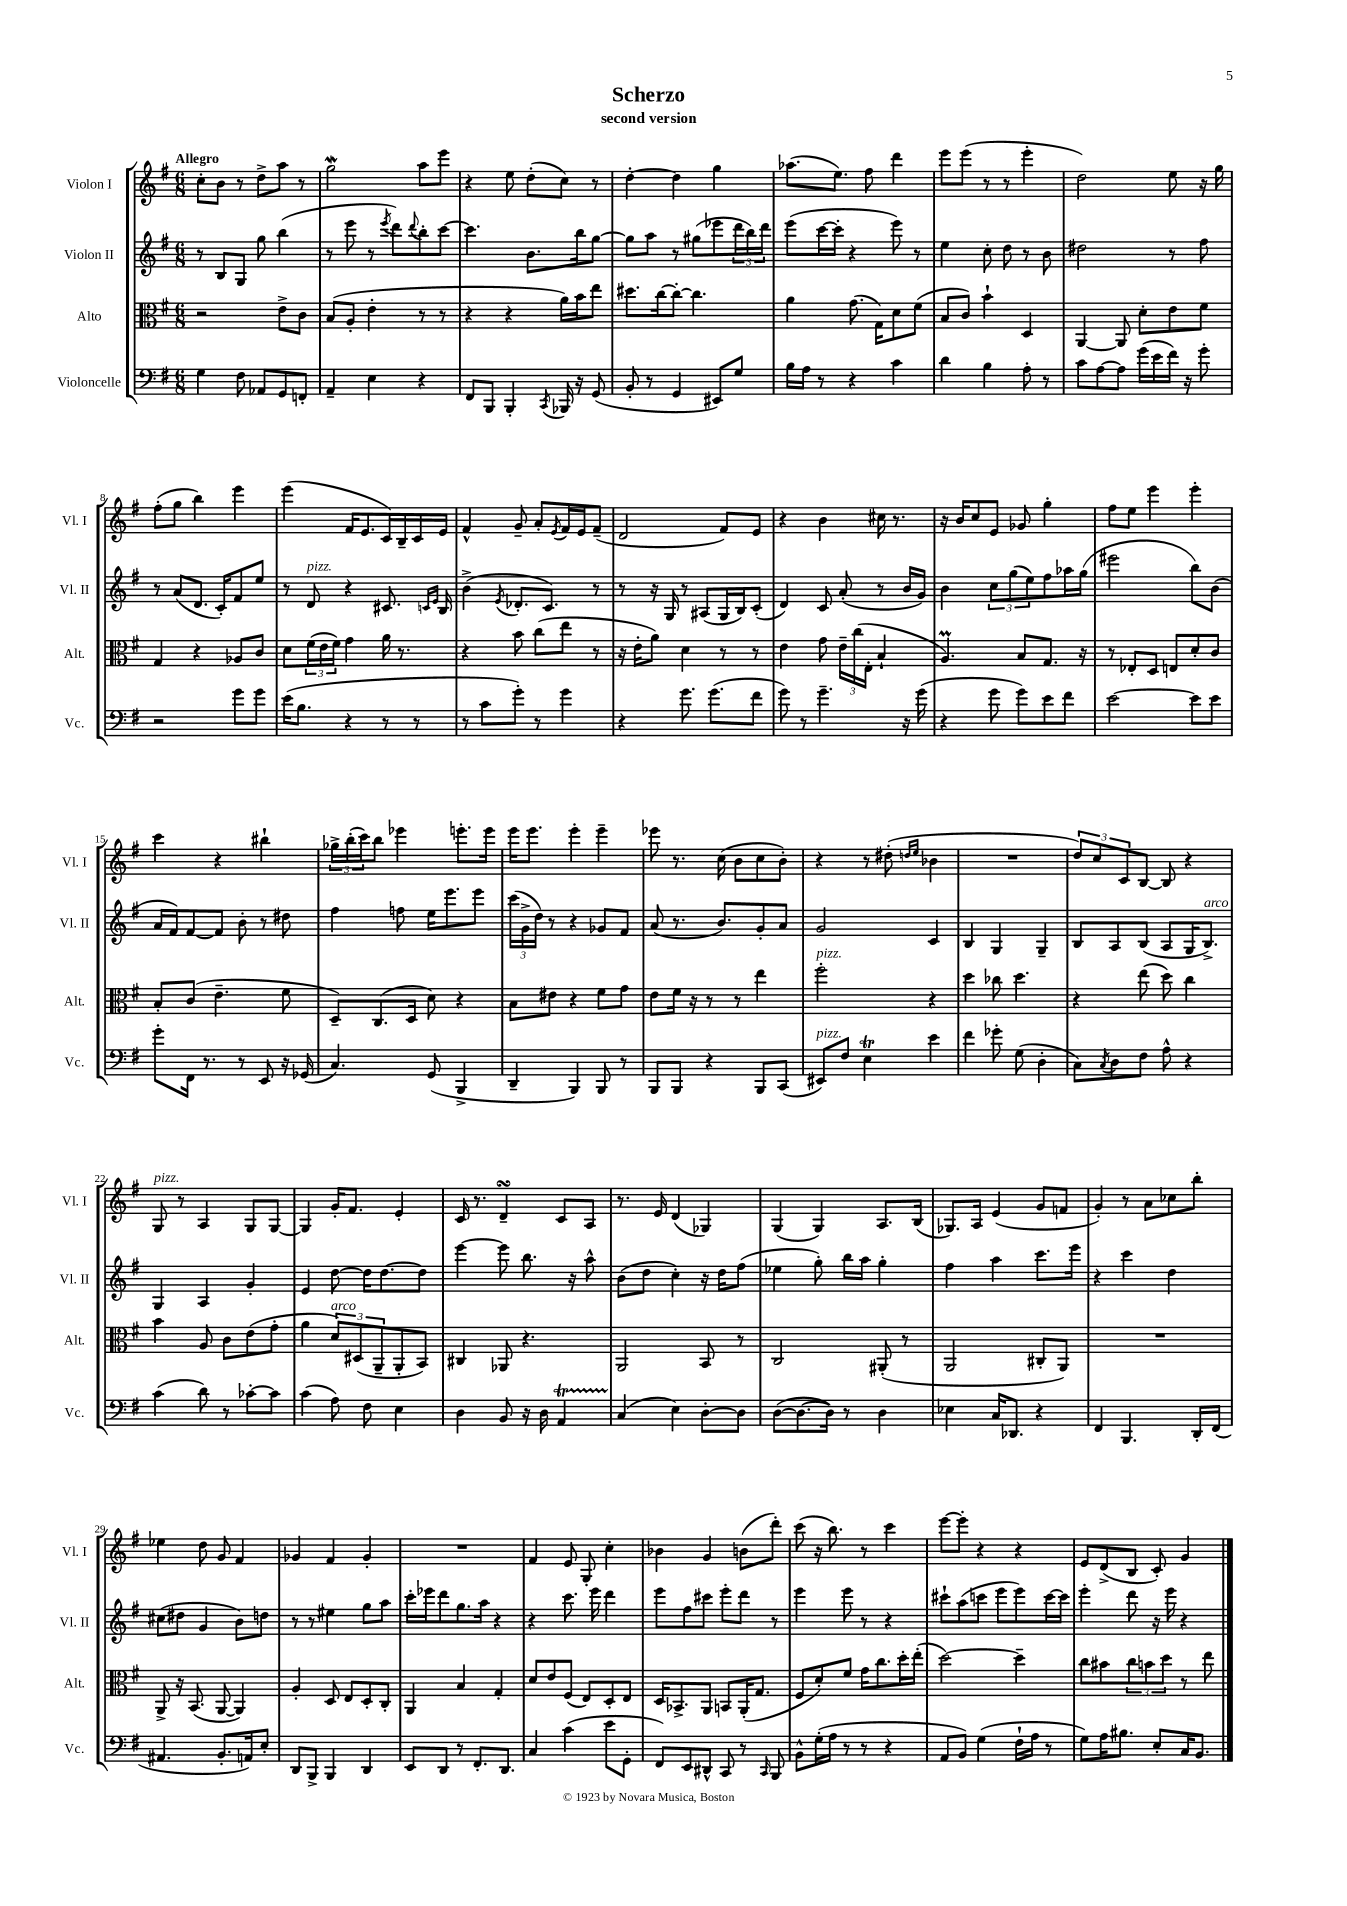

**kern	**kern	**kern	**kern
*part4	*part3	*part2	*part1
*staff4	*staff3	*staff2	*staff1
*I"Violoncelle	*I"Alto	*I"Violon II	*I"Violon I
*I'Vc.	*I'Alt.	*I'Vl. II	*I'Vl. I
*clefF4	*clefC3	*clefG2	*clefG2
*k[f#]	*k[f#]	*k[f#]	*k[f#]
*M6/8	*M6/8	*M6/8	*M6/8
=1	=1	=1	=1
!	!	!	!LO:TX:a:B:t=Allegro
4G\	2r	8r	8cc'\L
.	.	8B/L	8b\J
8F#\	.	8G/J	8r
8AA-X/L	.	8gg\	8dd^\L
8GG/	8e^\L	(4bb\	8aa\J
8FFn'/J	8c\J	.	8r
=2	=2	=2	=2
4AA~/	(8B/L	8r	2ggw\
.	8A'/J	8eee\	.
4E\	4e'\	8r	.
.	.	8qeee/	.
.	.	8ddd\L)	.
.	.	8qqddd/	.
4r	8r	8bb'\	8aa\L
.	8r	[8ccc\J	8eee\J
=3	=3	=3	=3
8FF#/L	4r	4.ccc\]	4r
8BBB/J	.	.	.
4BBB'/	4r	.	8ee\
.	.	8.b\L	(8dd'\L
8qCC/	.	.	.
16BBB-X/	16a\LL)	.	8cc\J)
16r	16b\J	16bb\k	.
(8GG/	8ee\J	[8gg\J	8r
=4	=4	=4	=4
8BB'/	8.dd#X\L	8gg\L]	[4dd'\
8r	.	8aa\J	.
.	[16cc\k	.	.
4GG/	8cc'\J_	8r	4dd\]
.	4.cc\]	(8gg#X\L	.
8EE#X/L)	.	8eee-X\	4gg\
8G/J	.	24ddd\L	.
.	.	24bb\)	.
.	.	24ddd\JJ	.
=5	=5	=5	=5
16B\LL	4a\	(8eee\L	(8.aa-X\L
16A\JJ	.	.	.
8r	.	[16ccc\L	.
.	.	16ccc'\JJ]	8.ee\J)
4r	(8.g\	4r	.
.	.	.	8ff#\
.	16G\KL)	.	.
4c\	8d\	8eee\)	4ddd\
.	(8f#\J	8r	.
=6	=6	=6	=6
4d\	8B/L	4ee\	8eee\L
.	8c/J)	.	(8eee\J
4B\	4b`\	8cc'\	8r
.	.	8dd\	8r
8A'\	4D/	8r	4eee'\
8r	.	8b\	.
=7	=7	=7	=7
8c\L	[4AA/	2dd#X\	2dd\)
[8A\	.	.	.
8A\J]	8AA/]	.	.
(16g\LL	8d'\L	.	.
16e\	.	.	.
16f#\JJ)	8e\	8r	8ee\
16r	.	.	.
8g'\	8f#\J	8ff#\	16r
.	.	.	16gg\
!!LO:LB:g=z
=8	=8	=8	=8
2r	4G/	8r	(8ff#'\L
.	.	(8a/L	8gg\J
.	4r	8.d/J	4bb\)
.	.	16c'/KL)	.
8g\L	8A-X/L	8f#/	4eee\
8g\J	8c/J	8ee/J	.
=9	=9	=9	=9
(16e\KL	8d\L	8r	(4eee\
8.B\J	.	.	.
!	!	!LO:TX:a:i:t=pizz.	!
.	(24f#\L	8d/	.
.	24e\	.	.
.	24f#\JJ)	.	.
4r	4g\	4r	16f#/KL
.	.	.	8.e/
8r	16a\	8.c#X/	16c/L)
.	8.r	.	16B~/
8r	.	.	16c/
.	.	16qqcn/LL	.
.	.	16qqe/JJ	.
.	.	16B/	16e/JJ
=10	=10	=10	=10
8r	4r	(4b^\	4f#^^/
8c\L	.	.	.
.	.	8qe/	.
8g'\J)	8b\	8.d-X'/L	8g~/
8r	(8cc\L	.	8a'/L
.	.	8.c/J)	.
.	.	.	8qe/
4g\	8ee\J	.	16f#/L
.	.	.	16e/J
.	8r	8r	(8f#~/J
=11	=11	=11	=11
4r	16r	8r	2d/
.	16e'\KL	.	.
.	8a\J)	16r	.
.	.	16G/	.
8.g\	4d\	8r	.
.	.	(8A#X/L	.
(8.g\L	.	.	.
.	8r	16G/L	8f#/L)
.	.	16B/J)	.
8f#\J	8r	(8c'/J	8e/J
=12	=12	=12	=12
8g\)	4e\	4d/)	4r
8r	.	.	.
4.g~\	8g\	8c/	4b\
.	24e~\LL	(8a'/	.
.	(24cc\	.	.
.	24E'\JJ	.	.
.	4B`/	8r	16cc#X\
.	.	.	8.r
16r	.	16b/LL	.
(16g\	.	16g/JJ)	.
=13	=13	=13	=13
4r	4.AM/)	4b\	16r
.	.	.	16b/KL
.	.	.	8cc/
8g\	.	12cc\L	8e/J
.	.	(12gg\	.
8g\L)	8B/L	.	8g-X/
.	.	12ee\)	.
8e\	8.G/J	8ff#\	4gg'\
8f#\J	.	16aa-X\L	.
.	16r	(16gg\JJ	.
=14	=14	=14	=14
[2e\	8r	2eee#X\	8ff#\L
.	8E-X'/L	.	8ee\J
.	8D/J	.	4eee\
.	8En/L	.	.
8e\L]	8d'/	8bb\L)	4eee'\
8e\J	8c/J	(8b\J	.
!!LO:LB:g=z
=15	=15	=15	=15
8g'\L	8B'/L	16a/LL	4ccc\
.	.	16f#/J)	.
16FF#\Jk	(8c/J	[8f#/	.
8.r	.	.	.
.	4.e~\	8f#/J]	4r
8r	.	8b'\	.
8EE/	.	8r	4bb#X`\
16r	8f#\	8dd#X\	.
(16GG-X/	.	.	.
=16	=16	=16	=16
4.C/)	8D~/L)	4ff#\	24gg-X^\LL
.	.	.	(24bb'\
.	.	.	24ccc\J)
.	(8.C/	.	8bb\J
.	.	8ffn\	4eee-X\
.	16D/Jk	.	.
(8GG/	8d\)	16ee\KL	.
.	.	8.eee\	.
4BBB^/	4r	.	8.eeen'\L
.	.	8eee\J	.
.	.	.	16eee\Jk
=17	=17	=17	=17
4DD~/	8B\L	(24ccc\LL	16eee\KL
.	.	24g^\	.
.	.	.	8.eee\J
.	.	24dd\JJ)	.
.	8e#X\J	8r	.
4BBB/)	4r	4r	4eee'\
8BBB/	8f#\L	8g-X/L	4eee~\
8r	8g\J	8f#/J	.
=18	=18	=18	=18
8BBB/L	8e\L	(8a/	8eee-X\
8BBB/J	16f#\Jk	8.r	8.r
.	16r	.	.
4r	8r	.	.
.	.	8.b/L)	(16cc\
.	8r	.	8b\L
8BBB/L	4ee\	8g'/	8cc\
(8CC/J	.	8a/J	8b'\J)
=19	=19	=19	=19
!	!LO:TX:a:i:t=pizz.	!	!
!LO:TX:a:i:t=pizz.	!	!	!
8EE#X/L)	2ff#'\	2g/	4r
8F#/J	.	.	.
4ET\	.	.	8r
.	.	.	(8dd#X'\
.	.	.	16qqddn/LL
.	.	.	16qqee/JJ
4e\	4r	4c/	4b-X\
=20	=20	=20	=20
4f#\	4dd\	4B/	2.r
8g-X'\	8cc-X\	4G/	.
(8G\	4.dd\	.	.
4D'\	.	4G~/	.
=21	=21	=21	=21
8C\L)	4r	8B/L	12dd/L)
.	.	.	12cc/
8qC/	.	.	.
8D\	.	8A/	.
.	.	.	12c/
8F#\J	(8ee\	(8B/J	[8B/J
8A^^\	8dd\)	8A/L	8B/]
4r	4cc\	16G/K	4r
!	!	!LO:TX:a:i:t=arco	!
.	.	8.B^/J)	.
!!LO:LB:g=z
=22	=22	=22	=22
!	!	!	!LO:TX:a:i:t=pizz.
(4c\	4b\	4G/	8G/
.	.	.	8r
8d\)	8A/	4A/	4A/
8r	8c\L	.	.
[8c-X'\L	(8e\	4g'/	8G/L
8c-\J]	8g'\J	.	[8G/J
=23	=23	=23	=23
(4c\	4a\	4e/	4G/]
!	!LO:TX:a:i:t=arco	!	!
8A\)	12d/L)	[8dd\	16g'/KL
.	.	.	8.f#/J
.	(12D#X/	.	.
8F#\	.	16dd\KL]	.
.	12AA~/	.	.
.	.	[8.dd\	.
4E\	8AA'/	.	4e'/
.	8BB/J)	8dd\J]	.
=24	=24	=24	=24
4D\	4C#X/	[4eee\	16c/
.	.	.	8.r
8BB/	8AA-X/	8eee\]	4dsSSS~/
16r	4.r	8.bb\	.
16D\	.	.	.
4AAT/	.	.	8c/L
.	.	16r	.
.	.	8aa^^\	8A/J
=25	=25	=25	=25
(4C/	2AA/	(8b\L	8.r
.	.	8dd\J	.
.	.	.	16e/
4E\)	.	4cc'\)	(4d/
[8D'\L	8BB/	16r	4G-X/)
.	.	16dd\KL	.
8D\J]	8r	(8ff#\J	.
=26	=26	=26	=26
([8D\L	2C/	4ee-X\	(4G/
8.D\_	.	.	.
.	.	8gg'\)	4G/)
16D\Jk])	.	.	.
8r	.	16bb\LL	.
.	.	16aa\JJ	.
4D\	(8AA#X'/	4gg'\	8.A/L
.	8r	.	.
.	.	.	(16B/Jk
=27	=27	=27	=27
4E-X\	2AA/	4ff#\	8.G-X/L)
.	.	.	16A/Jk
16C/KL	.	4aa\	(4e/
8.DD-X/J	.	.	.
4r	8C#X'/L	8.ccc\L	8g/L
.	8AA/J)	.	8fn/J
.	.	16eee\Jk	.
=28	=28	=28	=28
4FF#/	2.r	4r	4g'/)
4.BBB/	.	4ccc\	8r
.	.	.	8a\L
.	.	4dd\	8cc-X\
16DD'/LL	.	.	8bb'\J
(16FF#/JJ	.	.	.
!!LO:LB:g=z
=29	=29	=29	=29
4.AA#X/	8AA^/	(8cc#X\L	4ee-X\
.	16r	8dd#X\J	.
.	(8.BB/	.	.
.	.	4g/	8dd\
8.BB'/L	[8AA/	.	8g/
.	4AA/])	8b\L)	4f#/
16AAn/k)	.	.	.
8E'/J	.	8ddn\J	.
=30	=30	=30	=30
8DD/L	4A'/	8r	4g-X/
8BBB^/J	.	8r	.
4BBB/	8D/	4ee#X\	4f#/
.	8E/L	.	.
4DD/	8D'/	8gg\L	4g-'/
.	8C'/J	8aa\J	.
=31	=31	=31	=31
8EE/L	4AA/	16ccc'\LL	2.r
.	.	16eee-X\J	.
8DD/J	.	8ddd\	.
8r	4B/	8.gg\	.
8.FF#'/L	.	.	.
.	.	16aa\Jk	.
.	4G'/	4r	.
8.DD/J	.	.	.
=32	=32	=32	=32
4C/	8d/L	4r	4f#/
.	8e/	.	.
(4c\	(8F#/J	8.ccc\	8e/
.	8E/L)	.	8G'/
.	.	16eee\	.
8e\L	8D'/	4ddd\	4cc'\
8GG'\J	8E/J	.	.
=33	=33	=33	=33
8FF#/L)	16D/KL	8eee\L	4b-X\
.	8.BB-X^/	.	.
8EE/	.	8ff#\	.
8DD#X^^/J	8AA/J	8ccc#X\J	4g/
8CC/	8BBn/L	8eee'\L	.
8r	(16AA'/K	8ddd\J	(8bn\L
.	8.G/J	.	.
16qqCC/	.	.	.
8BBB/	.	8r	8ddd'\J)
=34	=34	=34	=34
8BB^^\L	8F#/L	4eee\	(8ccc\
(16G'\L	8d'/)	.	16r
16A\JJ	.	.	8.bb\)
8r	8f#/J	8eee\	.
8r	16g\KL	8r	8r
.	8.cc\	.	.
4r	.	4r	4ccc\
.	16dd'\L	.	.
.	(16ee'\JJ	.	.
=35	=35	=35	=35
8AA/L	[2dd\)	8ccc#X`\L	[8eee\L
8BB/J)	.	(8aa\	8eee'\J]
(4G\	.	8cccn\J	4r
.	.	8eee\L	.
16F#`\LL	4dd~\]	8eee\)	4r
16A\JJ	.	.	.
8r	.	[16ccc\L	.
.	.	16ccc\JJ]	.
=36	=36	=36	=36
8G\L)	8cc\L	4eee'\	8e/L
16A\K	8b#X\	.	(8d^/
8.B#X\J	.	.	.
.	12cc\	8ddd\	8B/J
.	12bn\	.	.
8E'/L	.	16r	8c'/)
.	12dd\J	.	.
.	.	16eee\	.
16C/K	8r	4r	4g/
8.BB/J	.	.	.
.	8ee\	.	.
==	==	==	==
*-	*-	*-	*-
